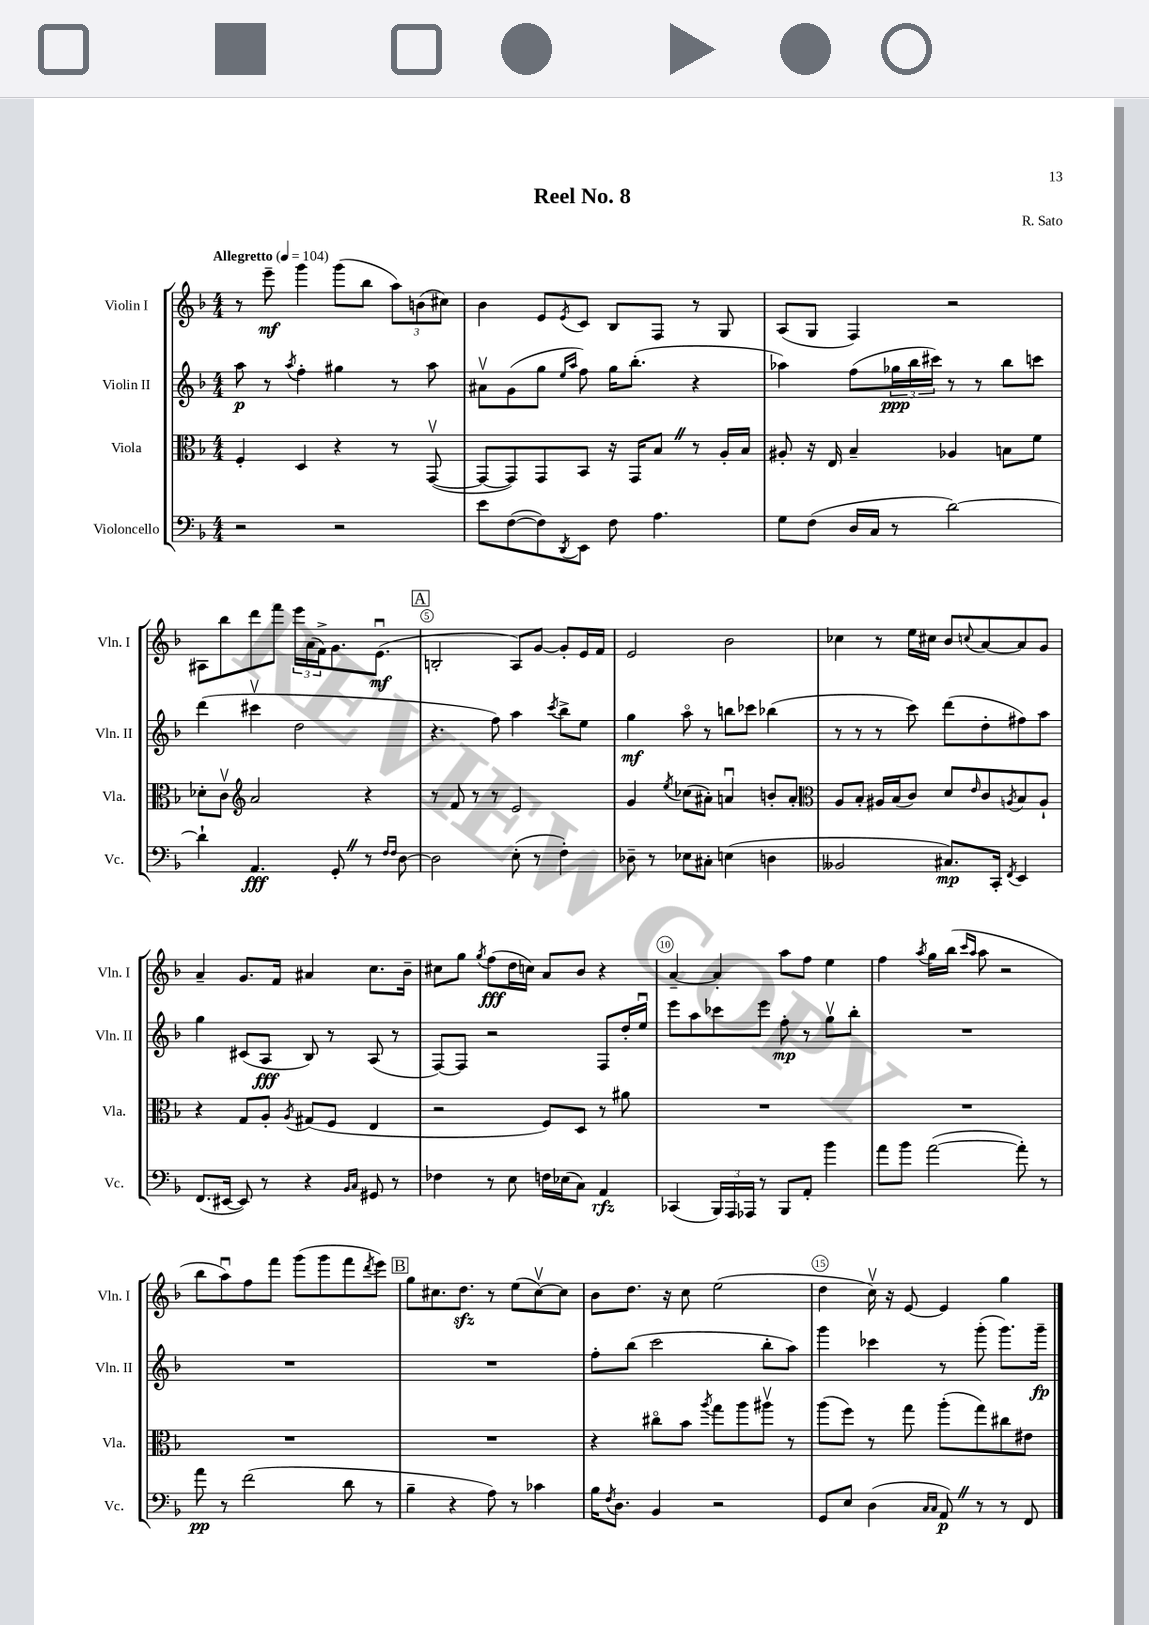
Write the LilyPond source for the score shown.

\header { title = "Reel No. 8" composer = "R. Sato" }
<<
\new StaffGroup <<
\new Staff = "s0" \with { instrumentName = "Violin I" shortInstrumentName = "Vln. I" } {
    \clef treble \key f \major \numericTimeSignature \time 4/4 \tempo "Allegretto" 4 = 104
    r8 e'''8--\mf g'''4 g'''8( bes''8 \tuplet 3/2 { a''8) b'8( cis''8) } |
    bes'4 e'8 \acciaccatura { e'8 } c'8 bes8 f8 r8 g8 |
    a8( g8 f4) r2 |
    ais8 bes''8 d'''8 f'''8 \tuplet 3/2 { e'''16 a'16( f'16->) } g'8. e'8.\downbow\mf( |
    \mark \markup { \box "A" } b2-. a8) g'8~ g'8-. e'16 f'16 |
    e'2 bes'2 |
    ces''4 r8 e''16 cis''16 bes'8 \appoggiatura { c''8 } a'8~ a'8 g'8 |
    a'4-- g'8. f'16 ais'4 c''8. bes'16-- |
    cis''8 g''8 \acciaccatura { g''8 } f''8\fff( d''16 c''16) a'8 bes'8 r4 |
    a'4~-- a'4-. a''8 f''8 e''4 |
    f''4 \acciaccatura { a''8 } g''16 bes''16( \grace { c'''16 a''16 } a''8 r2 |
    bes''8 a''8\downbow) f''8 f'''8 g'''8( g'''8 f'''8 \acciaccatura { d'''8 } e'''8) |
    \mark \markup { \box "B" } g''8 cis''8. d''8.\sfz r8 e''8( cis''8~\upbow) cis''8 |
    bes'8 d''8. r16 c''8 e''2( |
    d''4 c''16\upbow) r16 e'8~ e'4 g''4 \bar "|." |
}
\new Staff = "s1" \with { instrumentName = "Violin II" shortInstrumentName = "Vln. II" } {
    \clef treble \key f \major \numericTimeSignature \time 4/4
    a''8\p r8 \acciaccatura { a''8 } f''4-. gis''4 r8 a''8 |
    ais'8\upbow g'8( g''8 \grace { e''16 a''16 } f''8) g''16 bes''8.-.( r4 |
    aes''4) f''8( \tuplet 3/2 { ges''16\ppp bes''16 cis'''16) } r8 r8 bes''8 c'''8 |
    d'''4( cis'''4\upbow d''2 |
    \mark \markup { \box "A" } r4. f''8) a''4 \acciaccatura { c'''8 } bes''8-> e''8 |
    g''4\mf a''8\flageolet r8 b''8 ces'''8 bes''4( |
    r8 r8 r8 c'''8) d'''8( d''8-. fis''8) a''8 |
    g''4 cis'8( a8\fff bes8) r8 a8( r8 |
    f8~) f8 r2 f8 d''16-. e''16\downbow |
    e'''8 a''8 ces'''8 e'''8 f''8-.\mp r8 g''8\upbow bes''8-. |
    R1 |
    R1 |
    \mark \markup { \box "B" } R1 |
    f''8-. bes''8( c'''2 bes''8-. a''8) |
    g'''4 ces'''4 r8 g'''8-.( g'''8.) g'''16--\fp \bar "|." |
}
\new Staff = "s2" \with { instrumentName = "Viola" shortInstrumentName = "Vla." } {
    \clef alto \key f \major \numericTimeSignature \time 4/4
    f4-. d4 r4 r8 g,8~\upbow( |
    g,8~ g,8) g,8 bes,8 r16 g,16 bes8 \once \override BreathingSign.text = \markup { \musicglyph "scripts.caesura.straight" } \breathe r8 a16-. bes16 |
    ais8-. r16 e16 bes4-- aes4 b8 f'8 |
    des'8-. c'8\upbow \clef treble a'2 r4 |
    \mark \markup { \box "A" } r8 f'8 r8 r8 e'2 |
    g'4 \acciaccatura { e''8 } ces''8( ais'8-.) a'4\downbow b'8-. a'8-. |
    \clef alto a8 bes8-. ais16 bes16( c'8) d'8 \grace { e'16 } c'8 \acciaccatura { a8 } bes8 a8-! |
    r4 g8 a8-. \acciaccatura { a8 } gis8( f8 e4 |
    r2 f8) d8 r8 ais'8 |
    R1 |
    R1 |
    R1 |
    \mark \markup { \box "B" } R1 |
    r4 cis''8\flageolet bes'8 \acciaccatura { a''8 } g''8 a''8 ais''8\upbow r8 |
    a''8( f''8) r8 g''8 a''8-.( g''8) cis''8 eis'8 \bar "|." |
}
\new Staff = "s3" \with { instrumentName = "Violoncello" shortInstrumentName = "Vc." } {
    \clef bass \key f \major \numericTimeSignature \time 4/4
    r2 r2 |
    e'8 f8~( f8) \acciaccatura { d,8 } e,8 f8 a4. |
    g8 f8( d16 c16 r8 d'2~) |
    d'4-! a,4.\fff g,8-. \once \override BreathingSign.text = \markup { \musicglyph "scripts.caesura.straight" } \breathe r8 \grace { f16 f16 } d8~ |
    \mark \markup { \box "A" } d2 e8-.( r8 f4-.) |
    des8-- r8 ees8 cis8-. e4( d4 |
    beses,2 cis8.\mp) c,16-. \acciaccatura { f,8 } e,4 |
    f,8.( eis,16~ eis,8) r8 r4 \grace { bes,16 c16 } gis,8 r8 |
    fes4 r8 e8 f16 ees16( c8) a,4\rfz |
    ces,4( \tuplet 3/2 { bes,,16) a,,16 aes,,16 } r8 bes,,8 a,8-. bes'4 |
    a'8 bes'8 a'2~( a'8-.) r8 |
    a'8\pp r8 f'2( d'8 r8 |
    \mark \markup { \box "B" } bes4-- r4 a8) r8 ces'4 |
    bes16 \acciaccatura { f8 } d8. bes,4 r2 |
    g,8 e8 d4( \grace { c16 c16 } a,8\p) \once \override BreathingSign.text = \markup { \musicglyph "scripts.caesura.straight" } \breathe r8 r8 f,8 \bar "|." |
}
>>
>>
\layout { \context { \Score \override BarNumber.break-visibility = ##(#f #t #t) barNumberVisibility = #(every-nth-bar-number-visible 5) \override BarNumber.stencil = #(make-stencil-circler 0.1 0.3 ly:text-interface::print) } }
